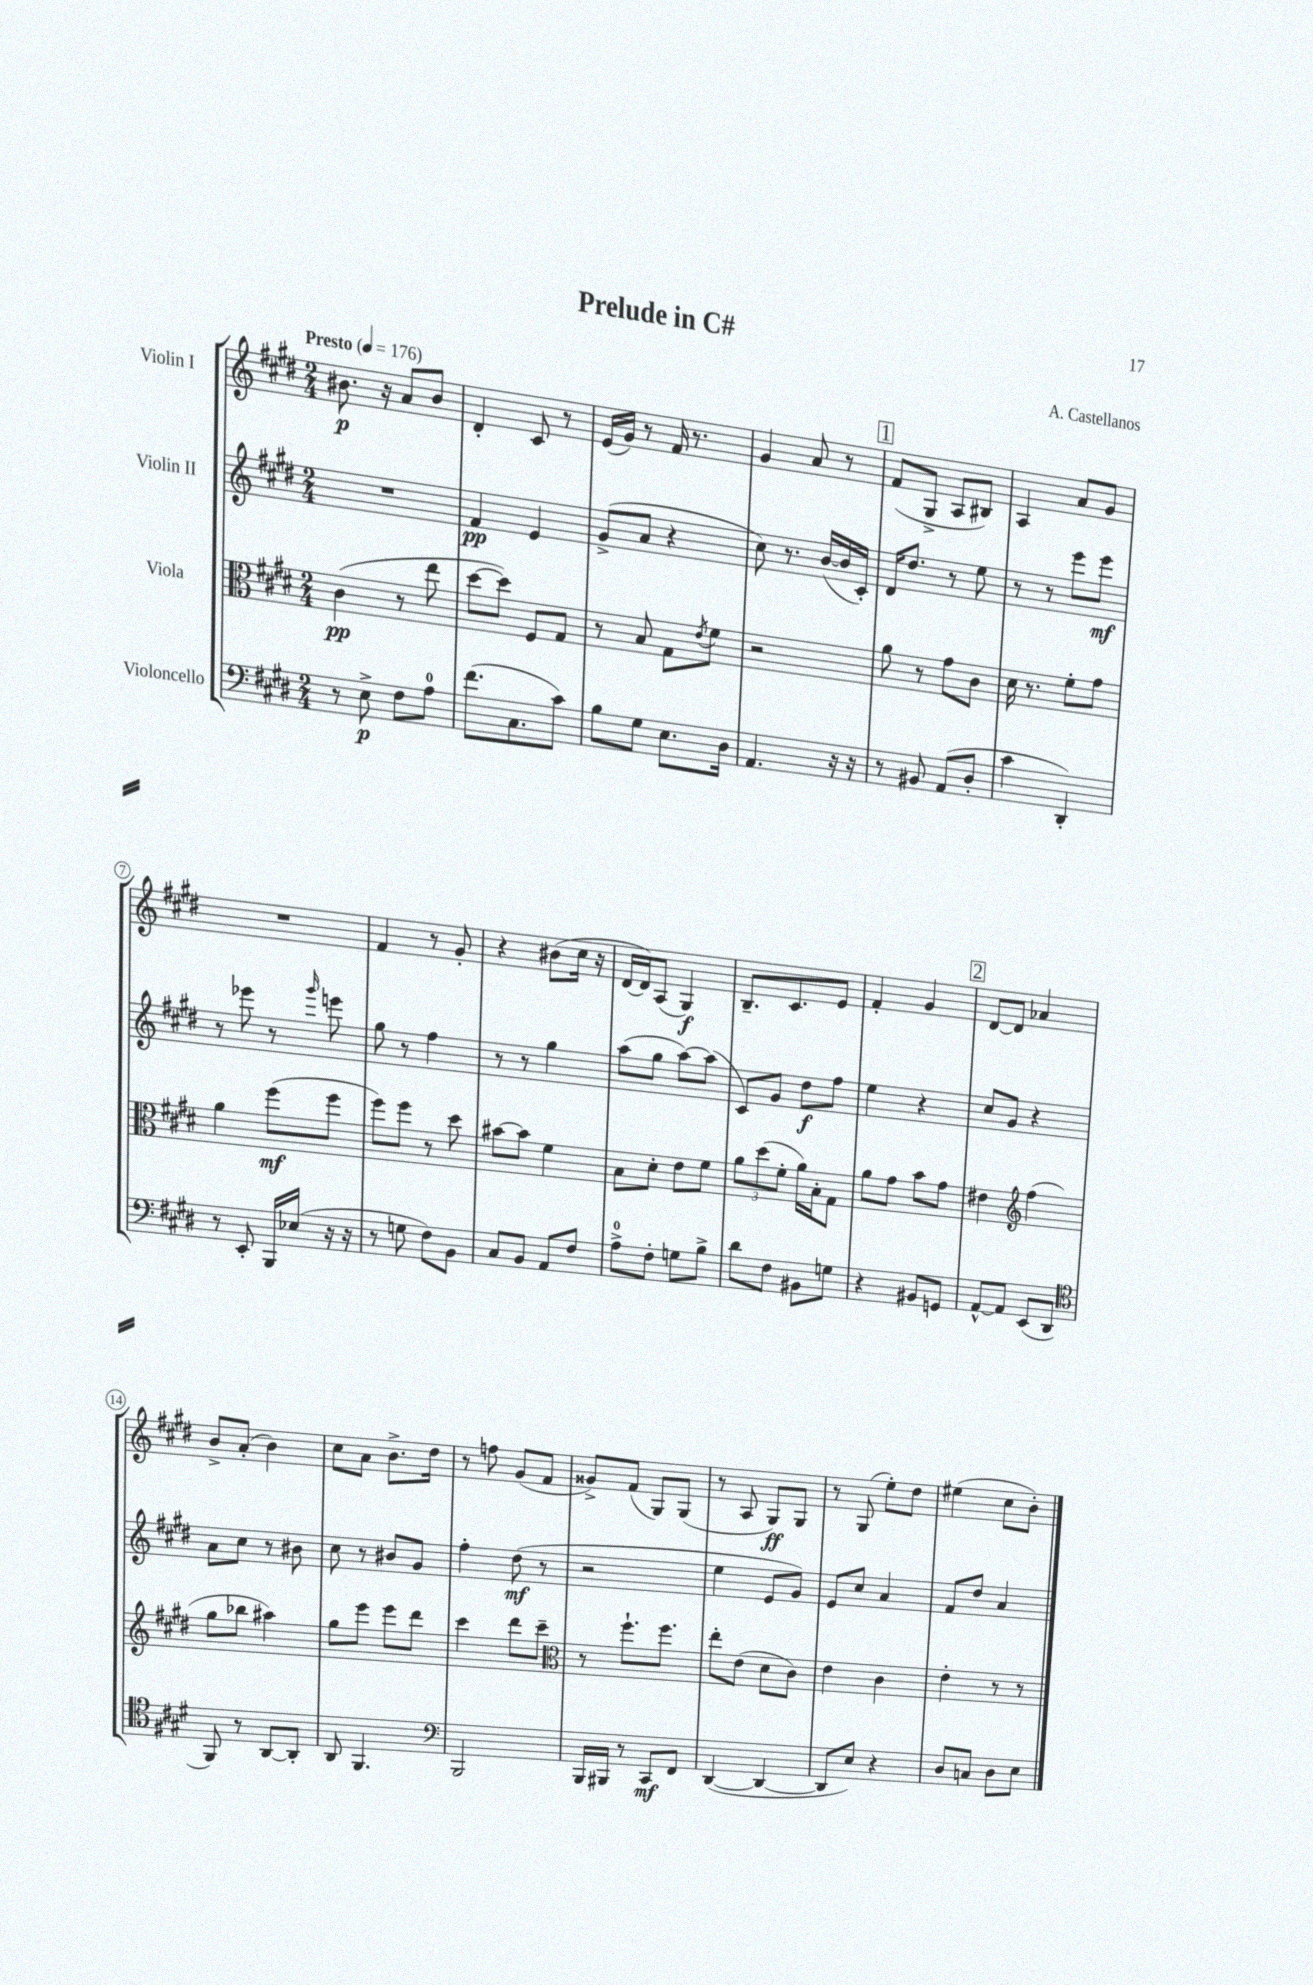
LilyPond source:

\header { title = "Prelude in C#" composer = "A. Castellanos" }
<<
\new StaffGroup <<
\new Staff = "s0" \with { instrumentName = "Violin I" } {
    \clef treble \key e \major \numericTimeSignature \time 2/4 \tempo "Presto" 4 = 176
    bis'8.\p r16 a'8 bis'8 |
    dis'4-. cis'8 r8 |
    e'16( gis'16) r8 fis'16 r8. |
    gis'4 a'8 r8 |
    \mark \markup { \box "1" } fis'8( gis8-> a8 bis8) |
    a4 a'8 gis'8 |
    R2 |
    fis'4 r8 gis'8-. |
    r4 bis'8( cis''16 r16 |
    dis'16~ dis'16) a8( gis4\f) |
    b8.-- cis'8. e'8 |
    fis'4-. gis'4 |
    \mark \markup { \box "2" } dis'8~ dis'8 aes'4 |
    b'8-> a'8-.( b'4) |
    cis''8 a'8 b'8.-> dis''16 |
    r8 f''8 gis'8( fis'8 |
    gisis'8->) fis'8( gis8) gis8( |
    r8 a8 gis8\ff) gis8 |
    r8 gis8( e''8-.) dis''8 |
    eis''4( cis''8 b'8-.) \bar "|." |
}
\new Staff = "s1" \with { instrumentName = "Violin II" } {
    \clef treble \key e \major \numericTimeSignature \time 2/4
    R2 |
    fis'4\pp e'4 |
    gis'8->( a'8 r4 |
    cis''8) r8. b'16~( b'16 cis'16-.) |
    \mark \markup { \box "1" } dis'16 dis''8. r8 e''8 |
    r8 r8 e'''8 e'''8\mf |
    r8 ees'''8 r8 \grace { gis'''16 } e'''8 |
    gis''8 r8 fis''4 |
    r8 r8 gis''4 |
    a''8( gis''8 a''8~) a''8( |
    cis'8) gis'8 dis''8\f fis''8 |
    e''4 r4 |
    \mark \markup { \box "2" } cis''8 gis'8 r4 |
    a'8 cis''8 r8 bis'8 |
    cis''8 r8 bis'8 gis'8 |
    fis''4-. dis''8\mf( r8 |
    r2 |
    e''4 e'8 gis'8) |
    e'8 cis''8 a'4 |
    fis'8 dis''8 a'4 \bar "|." |
}
\new Staff = "s2" \with { instrumentName = "Viola" } {
    \clef alto \key e \major \numericTimeSignature \time 2/4
    cis'4\pp( r8 e''8 |
    dis''8~ dis''8) fis8 gis8 |
    r8 b8 gis8 \acciaccatura { e'8 } fis'8 |
    r2 |
    \mark \markup { \box "1" } a'8 r8 gis'8 cis'8 |
    dis'16 r8. fis'8-. gis'8 |
    a'4 fis''8\mf( fis''8 |
    fis''8) fis''8 r8 dis''8 |
    bis'8~ bis'8 fis'4 |
    b8 dis'8-. e'8 fis'8 |
    \tuplet 3/2 { a'8 dis''8( fis'8-. } a'16) b16-. gis8 |
    a'8 gis'8 b'8 gis'8 |
    \mark \markup { \box "2" } eis'4 \clef treble fis''4( |
    gis''8 bes''8 ais''4) |
    gis''8 e'''8 e'''8 dis'''8 |
    cis'''4 dis'''8 cis'''8-- |
    \clef alto r8 fis''8.-! fis''8. |
    e''8-. e'8( dis'8 cis'8) |
    e'4 cis'4 |
    e'4-. r8 r8 \bar "|." |
}
\new Staff = "s3" \with { instrumentName = "Violoncello" } {
    \clef bass \key e \major \numericTimeSignature \time 2/4
    r8 e8->\p fis8 a8-0 |
    fis'8.( cis8. cis'8) |
    b8 gis8 e8. dis16 |
    a,4. r16 r16 |
    \mark \markup { \box "1" } r8 bis,8 a,8( dis8-. |
    cis'4 dis,4-.) |
    r8 e,8-. b,,16 ees16( r16 r16 |
    r8 g8 fis8) b,8 |
    cis8 b,8 a,8 fis8 |
    a8-0-> fis8-. g8 b8-> |
    dis'8 fis8 bis,8 g8 |
    r4 bis,8 g,8 |
    \mark \markup { \box "2" } a,8~-^ a,8 e,8( dis,8 |
    \clef tenor fis,8) r8 a,8~ a,8-. |
    a,8 fis,4. |
    \clef bass b,,2 |
    b,,16 bis,,16 r8 cis,8\mf fis,8 |
    dis,4~( dis,4~ |
    dis,8 e8) r4 |
    dis8 c8 dis8 e8 \bar "|." |
}
>>
>>
\layout { \context { \Score \override BarNumber.stencil = #(make-stencil-circler 0.1 0.3 ly:text-interface::print) } }
